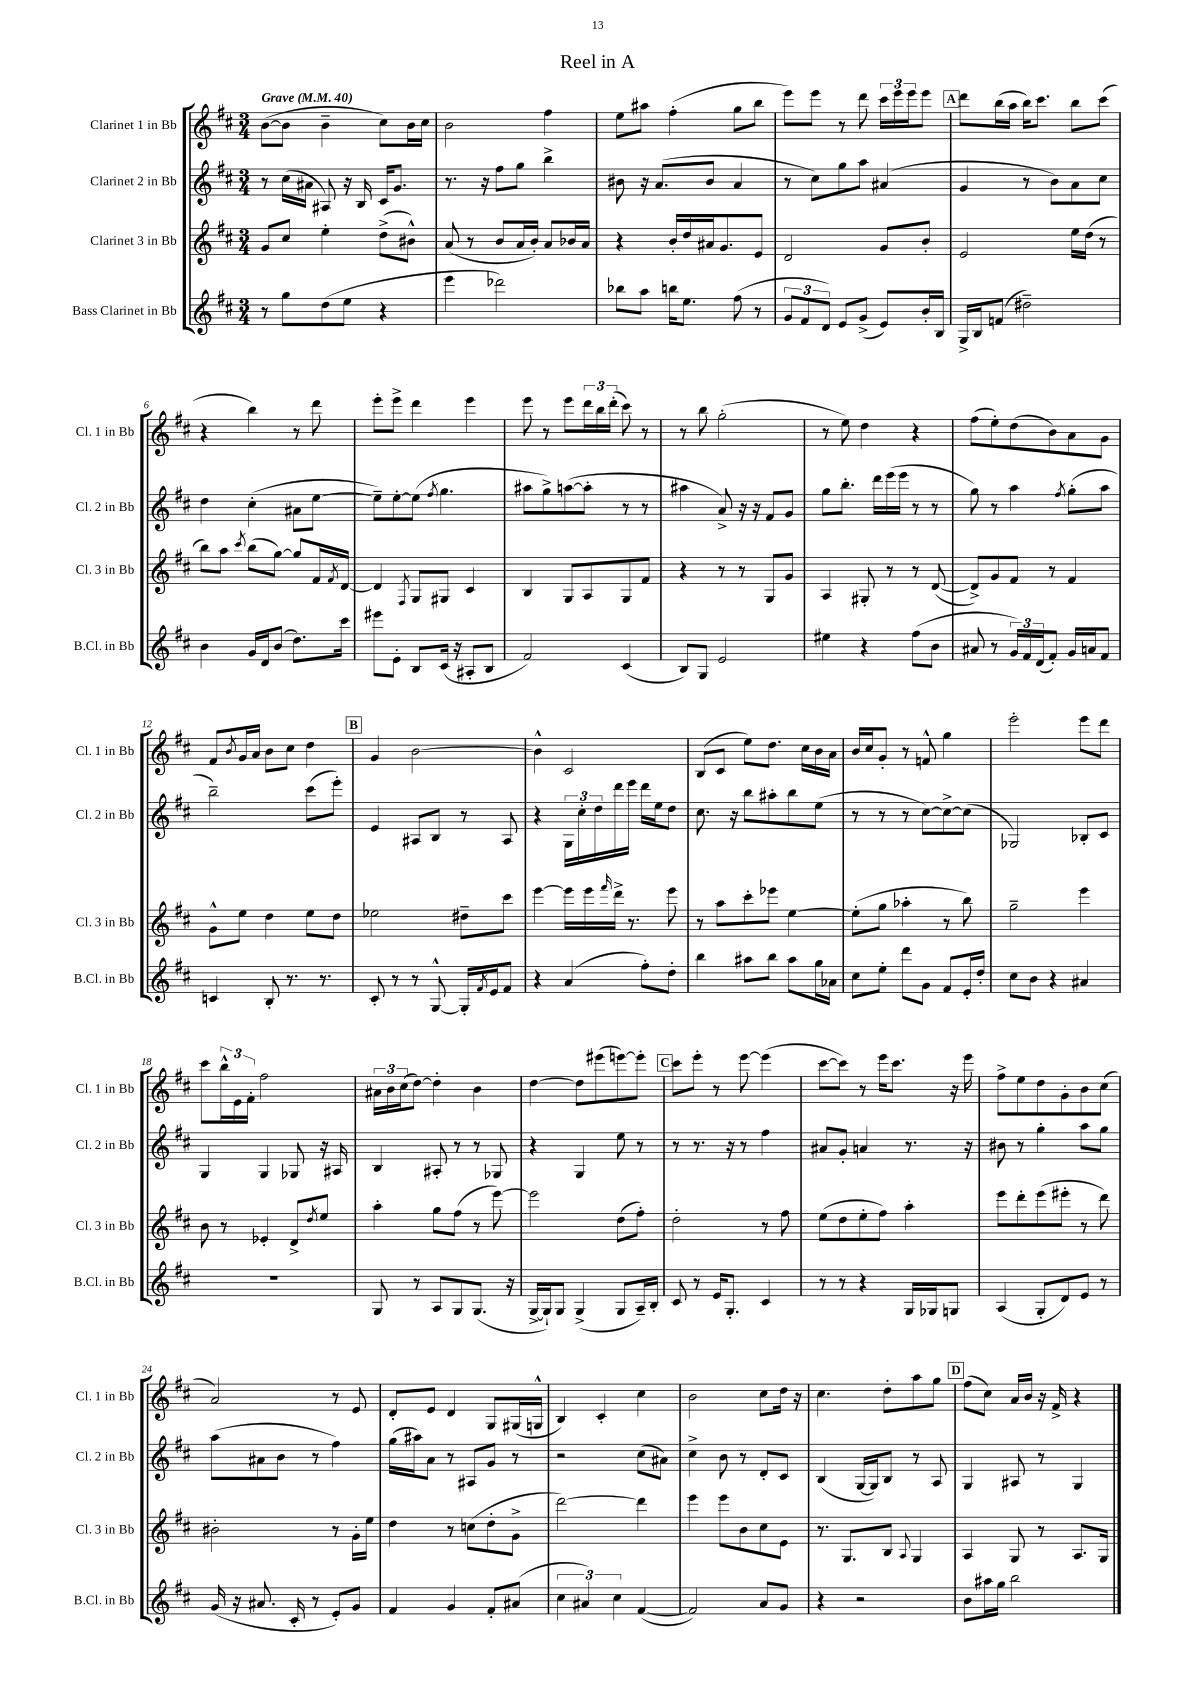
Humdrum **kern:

**kern	**kern	**kern	**kern
*staff4	*staff3	*staff2	*staff1
*clefG2	*clefG2	*clefG2	*clefG2
*k[f#c#]	*k[f#c#]	*k[f#c#]	*k[f#c#]
*M3/4	*M3/4	*M3/4	*M3/4
*MM40	*MM40	*MM40	*MM40
8r	8g	8r	([8b
8gg	8cc#	(16cc#	8b]
.	.	16a#	.
(8dd	4ee'	8A#)	4b~
8ee	.	16r	.
.	.	16B	.
4r	(8dd^	16c#	8cc#)
.	.	8.g	.
.	8b#^^)	.	16b
.	.	.	16cc#
=	=	=	=
4eee	(8a	8.r	2b
.	8r	.	.
.	.	16r	.
2ddd-)	8b	8ff#	.
.	16a	8gg	.
.	16b')	.	.
.	8a	4bb^	4ff#
.	16b-	.	.
.	16a	.	.
=	=	=	=
8bb-	4r	8b#	8ee
8aa	.	16r	8aa#
.	.	(8.a	.
16bb	16b'	.	(4ff#'
8.ee	16dd	.	.
.	16a#	8b#	.
.	8.g	.	.
(8ff#	.	4a	8gg
8r	8e	.	8bb
=	=	=	=
12g	2d	8r	8eee)
12f#	.	.	.
.	.	8cc#)	8eee
12d)	.	.	.
8e	.	8gg	8r
(8g^	.	8aa	8ddd
8e)	8g	(4a#	24ccc#
.	.	.	24eee
.	.	.	24eee
16b'	8b'	.	8eee
16B	.	.	.
=	=	=	=
16G^	2e	4g	8ddd
16B	.	.	.
(8f	.	.	(16bb
.	.	.	16aa
2dd#~)	.	8r	16bb)
.	.	.	8.ccc#
.	.	8b)	.
.	16ee	8a	8bb
.	(16dd	.	.
.	8r	8cc#	(8ccc#
=	=	=	=
4b	8bb)	4dd	4r
.	8aa	.	.
.	8qccc#	.	.
16g	(8bb	(4cc#'	4bb)
16d	.	.	.
(8b	[8gg)	.	.
8.dd)	8gg]	8a#	8r
.	16f#	[8ee	8ddd
.	8qf#	.	.
16ccc#	[16d	.	.
=	=	=	=
8eee#	4d]	8ee~])	8eee'
8e'	.	[8ee'	8eee^
.	8qF#	.	.
8B	8G	(8ee]	4ddd
.	.	8qff#	.
(16c#	8G#	4.gg	.
16r	.	.	.
8A#'	4c#	.	4eee
8B	.	.	.
=	=	=	=
2f#)	4B	8aa#	8eee
.	.	8gg^)	8r
.	8G	([8aa	8eee
.	8A	8aa']	24ddd
.	.	.	24bb
.	.	.	(24ddd'
(4c#	8G	8r	8ccc#)
.	8f#	8r	8r
=	=	=	=
8B)	4r	4aa#	8r
8G	.	.	8bb
2e	8r	8a^)	(2gg'
.	8r	16r	.
.	.	16r	.
.	8G	8f#	.
.	8g	8g	.
=	=	=	=
4ee#	4A	8gg	8r
.	.	8.bb'	8ee)
4r	8G#'	.	4dd
.	.	16ddd	.
.	8r	(16eee	.
.	.	16eee	.
(8ff#	8r	8r	4r
8b	([8d	8r	.
=	=	=	=
8a#	8d^])	8gg)	(8ff#
8r	8g	8r	8ee')
24g)	8f#	4aa	(8dd
24f#	.	.	.
(24d	.	.	.
8f#')	8r	.	8b)
.	.	8qff#	.
16g	4f#	(8gg'	8a
16a	.	.	.
8f#	.	8aa	8g
=	=	=	=
4c	8g^^	2bb~)	8f#
.	.	.	8qb
.	8ee	.	16g
.	.	.	16a
8B'	4dd	.	8b
8.r	.	.	8cc#
.	8ee	(8ccc#	4dd
8.r	.	.	.
.	8dd	8eee')	.
=	=	=	=
8c#'	2ee-	4e	4g
8r	.	.	.
8r	.	8A#	[2b
[8G^^	.	8B	.
16G']	8dd#~	8r	.
8qf#	.	.	.
16e	.	.	.
8f#	8ccc#	8A#	.
=	=	=	=
4r	[4eee	4r	4b^^]
(4a	16eee]	24G	2c#
.	.	24cc#'	.
.	16eee	.	.
.	.	24dd	.
.	16qqfff#	.	.
.	16ddd^	16ddd	.
.	8.r	16eee	.
8ff#')	.	16ddd	.
.	.	16ee	.
8dd'	8eee	8dd	.
=	=	=	=
4bb	8r	8.cc#	(8B
.	8aa	.	8c#
.	.	16r	.
8aa#	8ccc#'	8bb	8ee)
8bb	8eee-	8aa#'	8.dd
8aa#	[4ee	8bb	.
.	.	.	16cc#
16gg	.	(8ee	16b
16a-	.	.	16a
=	=	=	=
8cc#	(8ee']	8r	16b
.	.	.	16cc#
8ee'	8gg	8r	8g'
8ddd	4aa-'	8r	8r
8g	.	[8cc#)	8f^^
8f#	8r	8cc#^_	4gg
16e'	8bb)	(8cc#]	.
16dd'	.	.	.
=	=	=	=
8cc#	2gg~	2G-)	2eee'
8b	.	.	.
4r	.	.	.
4a#	4eee	8B-'	8eee
.	.	8c#	8ddd
=	=	=	=
2.r	8b	4G	8ccc#
.	8r	.	24bb^^
.	.	.	24e
.	.	.	24f#'
.	4e-'	4G	2ff#
.	8d^	8G-	.
.	8qdd	.	.
.	8ee	16r	.
.	.	16A#	.
=	=	=	=
8G	4aa'	4B	24a#
.	.	.	24b
.	.	.	(24cc#
8r	.	.	[8dd)
8A	8gg	8A#'	4dd']
8G	(8ff#	8r	.
(8.G	8r	8r	4b
.	[8eee)	8G-	.
16r	.	.	.
=	=	=	=
[16G^	2eee]	4r	[4dd
16G`])	.	.	.
8G	.	.	.
(4G^	.	4G	8dd]
.	.	.	(8eee#
8G	(8dd	8ee	[8eee)
16A~)	8ff#')	8r	8eee']
16B'	.	.	.
=	=	=	=
8c#	2dd'	8r	8ccc#
8r	.	8.r	8eee'
16e	.	.	8r
8.G'	.	16r	.
.	.	8r	[8eee
4c#	8r	4ff#	(4eee]
.	8ff#	.	.
=	=	=	=
8r	(8ee	8a#	[8ccc#
8r	8dd	8g'	8ccc#])
4r	8ee'	4a	8r
.	8ff#)	.	16eee
.	.	.	8.ccc#
16G	4aa'	8.r	.
16G-	.	.	.
8G	.	.	16r
.	.	16r	16eee
=	=	=	=
(4A	8eee	8b#	8ff#^
.	8ddd'	8r	8ee
8G'	(8eee	4gg'	8dd
8d)	8eee#'	.	8g'
8e	8r	8aa	8b
8r	8ddd)	8gg	(8cc#
=	=	=	=
(16g	2b#'	(8aa	2a)
16r	.	.	.
8.a#	.	8a#	.
.	.	8b	.
16c#'	.	.	.
8r	.	8r	.
8e')	8r	4ff#)	8r
8g	16g'	.	8e
.	16ee	.	.
=	=	=	=
4f#	4dd	(16gg	8d'
.	.	16aa#)	.
.	.	8a	8e
4g	8r	8r	4d
.	(8cc	8A#	.
8f#'	8dd'	8g	8G
(8a#	8g^	8r	(16G#
.	.	.	16G^^
=	=	=	=
6cc#	[2ddd)	2r	4B)
6a#)	.	.	.
.	.	.	4c#'
6cc#	.	.	.
([4f#	4ddd]	(8cc#	4cc#
.	.	8a#)	.
=	=	=	=
2f#])	4eee	4cc#^	2b
.	8eee	8b	.
.	8b	8r	.
8a	8cc#	8d'	8cc#
8g	8e	8c#	16dd
.	.	.	16r
=	=	=	=
4r	8.r	(4B	4.cc#
.	8.G	.	.
2r	.	[16G	.
.	.	16G])	.
.	8B	8B	8dd'
.	8qqA	.	.
.	4G	8r	8aa
.	.	8A	8gg
=	=	=	=
8b	4A	4G	(8ff#
16aa#	.	.	8cc#)
16gg	.	.	.
2bb	8G	8A#	16a
.	.	.	16b
.	8r	8r	16r
.	.	.	16f#^
.	8.A	4G	4r
.	16G	.	.
==	==	==	==
*-	*-	*-	*-
